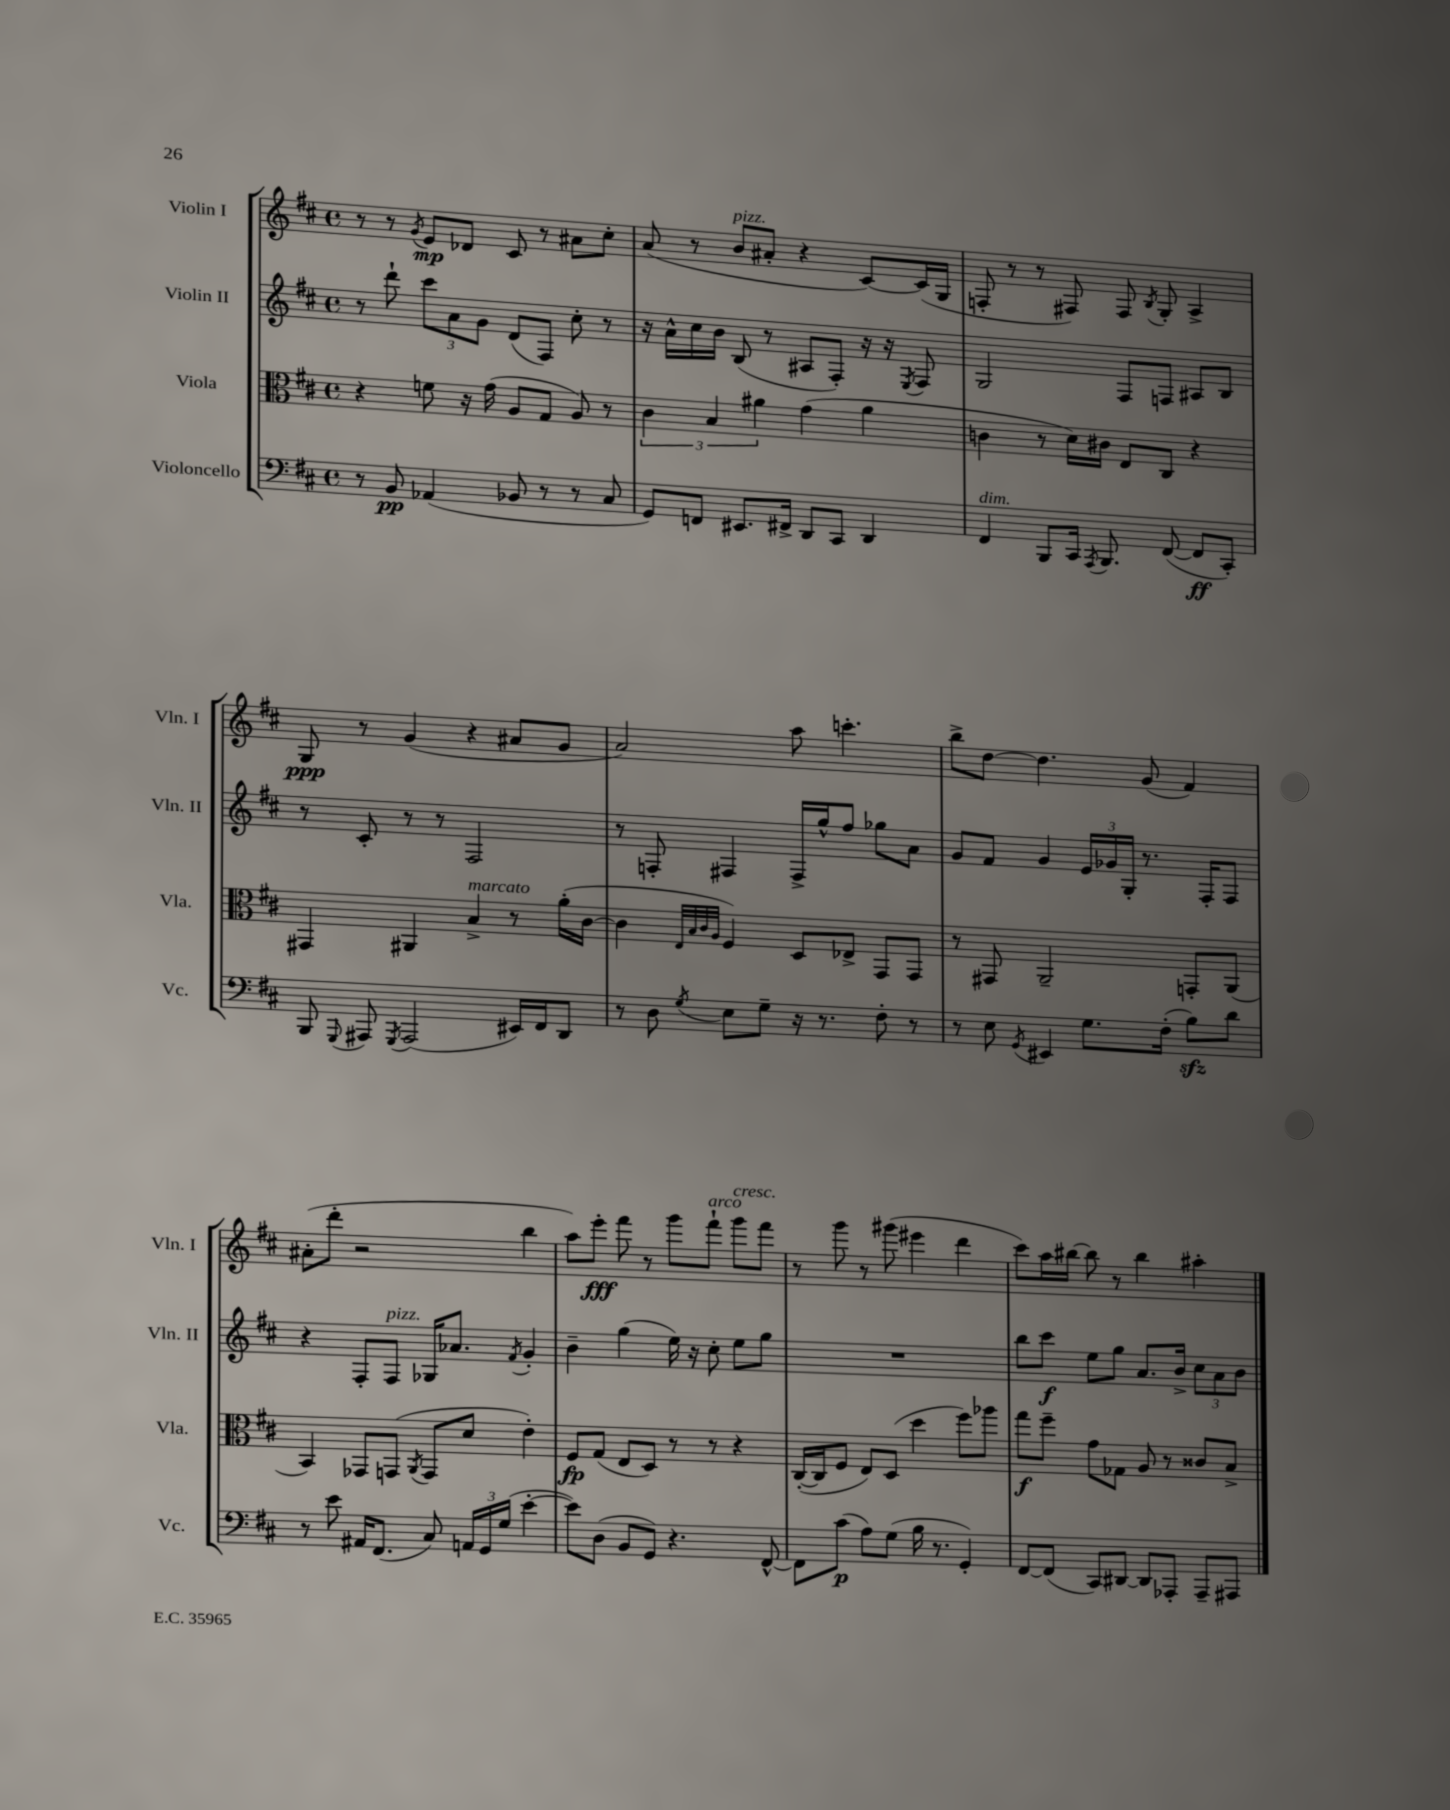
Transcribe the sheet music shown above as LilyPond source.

<<
\new StaffGroup <<
\new Staff = "s0" \with { instrumentName = "Violin I" shortInstrumentName = "Vln. I" } {
    \clef treble \key d \major \defaultTimeSignature \time 4/4
    \autoBeamOff r8 r8 \acciaccatura { g'8 } e'8[\mp des'8] cis'8 r8 ais'8[ cis''8]-. |
    a'8( r8 b'8[^\markup { \italic "pizz." } ais'8]-. r4 cis'8[~) cis'16( g16] |
    f8-. r8 r8 fis8) fis8 \acciaccatura { b8 } g8-. a4-> |
    g8\ppp r8 g'4( r4 ais'8[ g'8] |
    a'2) a''8 c'''4.-. |
    b''8[-> d''8]~ d''4. g'8( fis'4) |
    ais'8[-.( d'''8]-. r2 b''4 |
    a''8[) e'''8]-.\fff fis'''8 r8 g'''8[ fis'''8]-!^\markup { \italic "arco" } g'''8[^\markup { \italic "cresc." } fis'''8] |
    r8 g'''8 r8 gis'''8( eis'''4 d'''4 |
    cis'''8[) a''16 bis''16]~ bis''8 r8 bis''4 ais''4-. \bar "|." |
}
\new Staff = "s1" \with { instrumentName = "Violin II" shortInstrumentName = "Vln. II" } {
    \clef treble \key d \major \defaultTimeSignature \time 4/4
    \autoBeamOff r8 d'''8-! \tuplet 3/2 { cis'''8[ a'8 g'8] } d'8[( fis8]) cis''8-. r8 |
    r16 a'16[-^ cis''16 b'16] b8( r8 ais8[ fis8]-.) r16 r16 \acciaccatura { e8 } fis8 |
    g2 fis8[ f8] ais8[ b8] |
    r8 cis'8-. r8 r8 fis2 |
    r8 f8-. fis4 fis16[-> g''16-^ fis''8] ges''8[ a'8] |
    g'8[ fis'8] g'4 \tuplet 3/2 { e'16[ ges'16 g16]-. } r8. fis16[-. fis8] |
    r4 fis8[-. fis8]^\markup { \italic "pizz." } ges16[ aes'8.] \acciaccatura { fis'8 } g'4-. |
    b'4-- g''4( e''16) r16 cis''8-. e''8[ g''8] |
    R1 |
    b''8[ cis'''8]\f e''8[ g''8] a'8.[ b'16]-> \tuplet 3/2 { cis''8[ a'8 b'8] } \bar "|." |
}
\new Staff = "s2" \with { instrumentName = "Viola" shortInstrumentName = "Vla." } {
    \clef alto \key d \major \defaultTimeSignature \time 4/4
    \autoBeamOff r4 f'8 r16 g'16( a8[ g8] a8) r8 |
    \tuplet 3/2 { cis'4 b4 ais'4 } g'4( ais'4 |
    c'4 r8 d'16[) cis'16] e8[ cis8] r4 |
    gis,4 ais,4 b4->^\markup { \italic "marcato" } r8 a'16[-.( cis'16]~ |
    cis'4 \grace { e32[ b32 cis'32 a32] } fis4) d8[ ees8]-> g,8[ g,8] |
    r8 gis,8 a,2-- g,8[-. a,8]( |
    b,4) ges,8[ g,8]( \acciaccatura { a,8 } g,8[ d'8] e'4-.) |
    fis8[\fp g8]( e8[ d8]) r8 r8 r4 |
    cis16[~-.( cis16 fis8] e8[) d8]( d''4 fis''8[) aes''8] |
    g''8[\f fis''8]-- g'8[ ges8] a8 r8 cisis'8[ b8]-> \bar "|." |
}
\new Staff = "s3" \with { instrumentName = "Violoncello" shortInstrumentName = "Vc." } {
    \clef bass \key d \major \defaultTimeSignature \time 4/4
    \autoBeamOff r8 b,8\pp aes,4( bes,8 r8 r8 cis8 |
    g,8[) f,8] eis,8.[ fis,16]-> d,8[ cis,8] d,4 |
    fis,4^\markup { \italic "dim." } b,,8[ cis,16] \acciaccatura { a,,8 } b,,8. fis,8~( fis,8[\ff cis,8]-.) |
    b,,8 \appoggiatura { g,,8 } ais,,8 \acciaccatura { g,,8 } ais,,2( eis,16[) fis,16 d,8] |
    r8 d8 \acciaccatura { g8 } e8[ g8]-- r16 r8. fis8-. r8 |
    r8 e8 \acciaccatura { g,8 } eis,4 g8.[ fis16]-.( b8[\sfz) d'8] |
    r8 e'8 ais,16[ fis,8.]( cis8) \tuplet 3/2 { a,16[ g,16 g16]( } e'4~-. |
    e'8[) d8]( b,8[ g,8]) r4. fis,8~-^ |
    fis,8[ cis'8]\p( a8[) g8]( b16 r8. g,4-.) |
    fis,8[~ fis,8]( cis,8[) dis,8]~ dis,8[ aes,,8]-. aes,,8[-- ais,,8] \bar "|." |
}
>>
>>
\layout { \context { \Score \remove "Bar_number_engraver" } }
